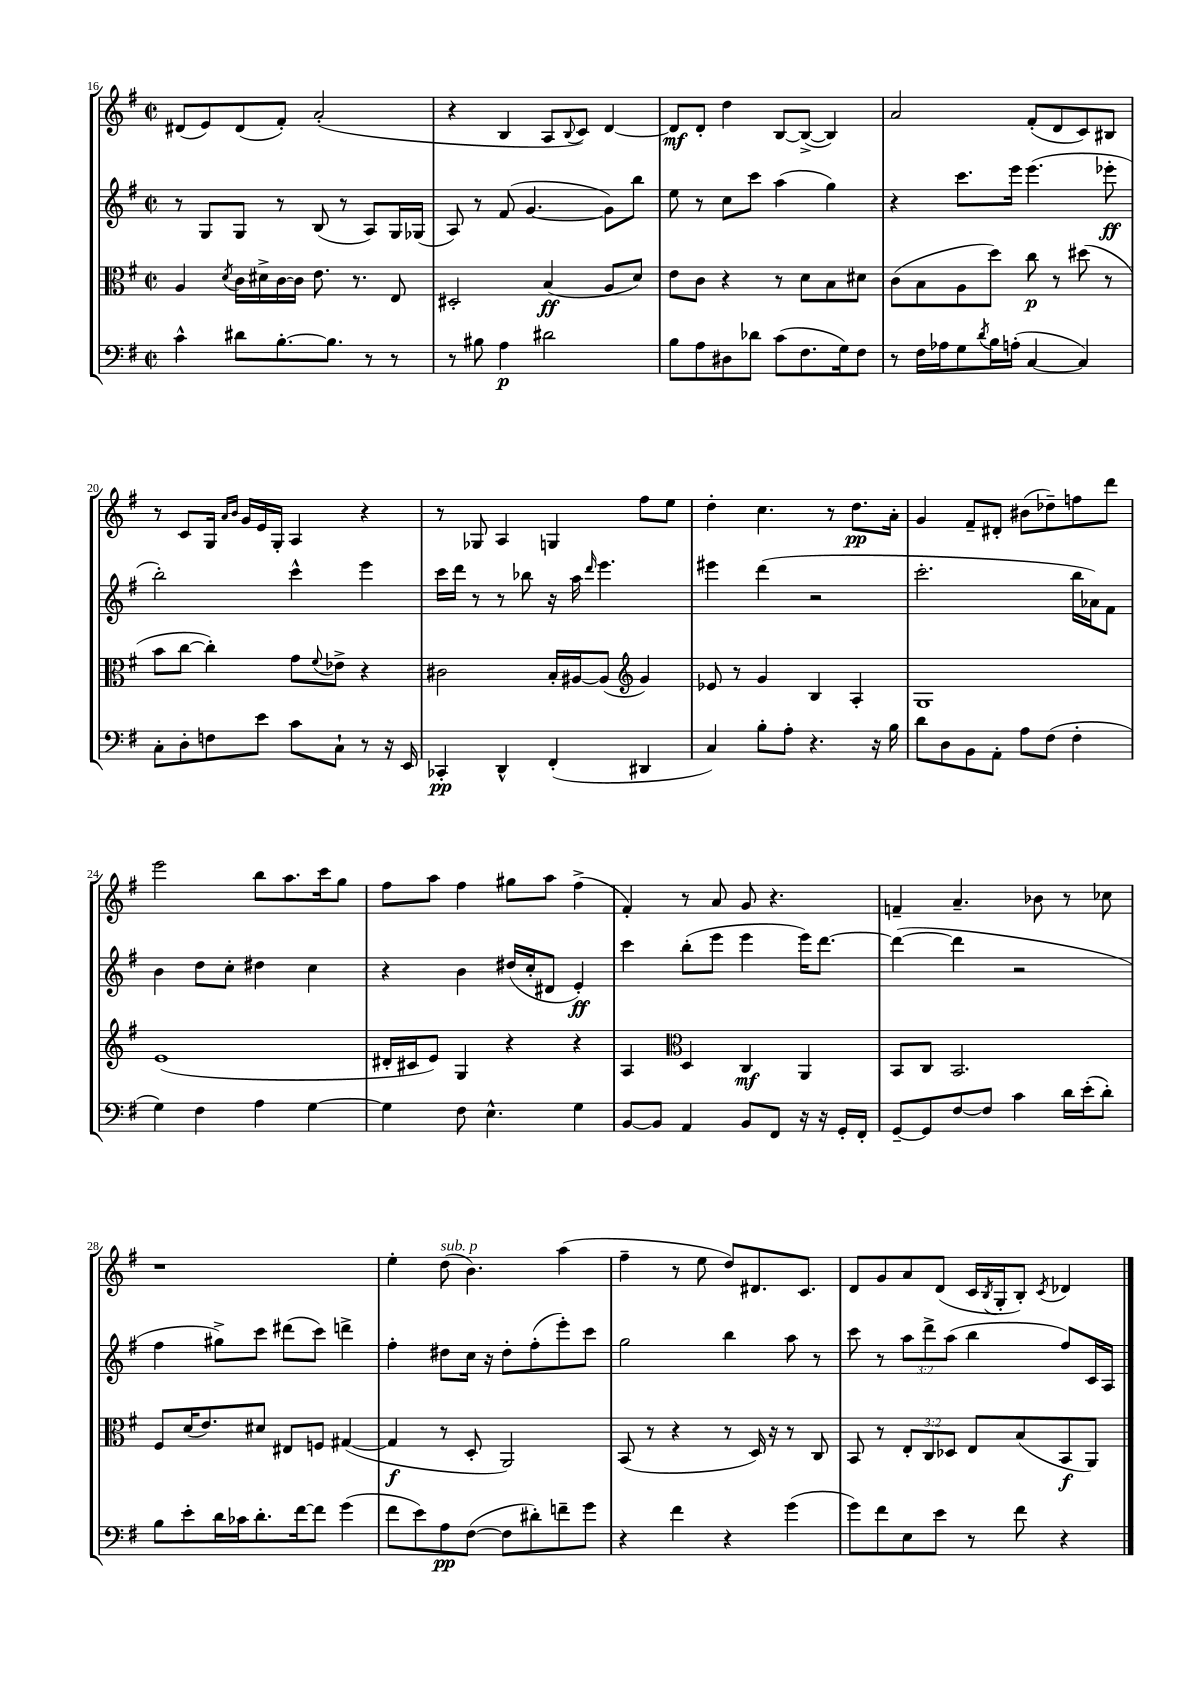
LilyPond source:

<<
\new StaffGroup <<
\new Staff = "s0" {
    \clef treble \key g \major \defaultTimeSignature \time 2/2
    dis'8( e'8) dis'8( fis'8-.) a'2-.( |
    r4 b4 a8 \appoggiatura { b8 } c'8) d'4~ |
    d'8\mf d'8-. d''4 b8~ b8~->( b4) |
    a'2 fis'8-.( d'8 c'8) bis8 |
    r8 c'8 g16 \grace { a'16 b'16 } g'16 e'16 g16-. a4 r4 |
    r8 ges8 a4 g4 fis''8 e''8 |
    d''4-. c''4. r8 d''8.\pp a'16-. |
    g'4 fis'8-- dis'8-. bis'8( des''8--) f''8 d'''8 |
    e'''2 b''8 a''8. c'''16 g''8 |
    fis''8 a''8 fis''4 gis''8 a''8 fis''4->( |
    fis'4-.) r8 a'8 g'8 r4. |
    f'4-- a'4.-- bes'8 r8 ces''8 |
    r1 |
    e''4-. d''8^\markup { \italic "sub. p" }( b'4.) a''4( |
    fis''4-- r8 e''8 d''8) dis'8. c'8. |
    d'8 g'8 a'8 d'8( c'16 \acciaccatura { b8 } g16-. b8-.) \acciaccatura { c'8 } des'4 \bar "|." |
}
\new Staff = "s1" {
    \clef treble \key g \major \defaultTimeSignature \time 2/2 \override Staff.TupletNumber.text = #tuplet-number::calc-fraction-text
    r8 g8 g8 r8 b8( r8 a8) g16 ges16( |
    a8) r8 fis'8( g'4.~ g'8) b''8 |
    e''8 r8 c''8 c'''8 a''4( g''4) |
    r4 c'''8. e'''16 e'''4.( ees'''8-.\ff |
    b''2-.) c'''4-^ e'''4 |
    c'''16 d'''16 r8 r8 bes''8 r16 a''16 \grace { d'''16 } e'''4. |
    eis'''4 d'''4( r2 |
    c'''2.-. b''16 aes'16) fis'8 |
    b'4 d''8 c''8-. dis''4 c''4 |
    r4 b'4 dis''16( c''16-. dis'8 e'4-.\ff) |
    c'''4 b''8-.( e'''8 e'''4 e'''16) d'''8.~ |
    d'''4~( d'''4 r2 |
    fis''4 gis''8->) c'''8 dis'''8( c'''8) d'''4-> |
    fis''4-. dis''8 c''16 r16 dis''8-. fis''8-.( e'''8-.) c'''8 |
    g''2 b''4 a''8 r8 |
    c'''8 r8 \tuplet 3/2 { a''8 d'''8-> a''8( } b''4 fis''8) c'16 a16 \bar "|." |
}
\new Staff = "s2" {
    \clef alto \key g \major \defaultTimeSignature \time 2/2 \override Staff.TupletNumber.text = #tuplet-number::calc-fraction-text
    a4 \acciaccatura { d'8 } c'16 dis'16-> c'16~ c'16 e'8. r8. e8 |
    dis2-. b4\ff( a8 d'8) |
    e'8 c'8 r4 r8 d'8 b8 dis'8 |
    c'8( b8 a8 d''8) c''8\p r8 dis''8( r8 |
    b'8 c''8~ c''4-.) g'8 \appoggiatura { fis'8 } ees'8-> r4 |
    cis'2 b16-. ais16~ ais8( \clef treble g'4) |
    ees'8 r8 g'4 b4 a4-. |
    g1 |
    e'1( |
    dis'16-. cis'16 e'8) g4 r4 r4 |
    a4 \clef alto d4 c4\mf a,4 |
    b,8 c8 b,2. |
    fis8 d'16( e'8.) dis'8 eis8 f8 gis4~( |
    gis4\f r8 d8-. a,2) |
    b,8( r8 r4 r8 d16) r16 r8 c8 |
    b,8 r8 \tuplet 3/2 { e8-. c8 des8 } e8 b8( b,8\f a,8) \bar "|." |
}
\new Staff = "s3" {
    \clef bass \key g \major \defaultTimeSignature \time 2/2
    c'4-^ dis'8 b8.~-. b8. r8 r8 |
    r8 bis8 a4\p dis'2 |
    b8 a8 dis8 des'8 c'8( fis8. g16) fis8 |
    r8 fis16 aes16 g8 \acciaccatura { d'8 } b16 a16-.( c4~ c4) |
    c8-. d8-. f8 e'8 c'8 c8-! r8 r16 e,16 |
    ces,4-.\pp d,4-^ fis,4-.( dis,4 |
    c4) b8-. a8-. r4. r16 b16 |
    d'8 d8 b,8 a,8-. a8 fis8( fis4-. |
    g4) fis4 a4 g4~ |
    g4 fis8 e4.-^ g4 |
    b,8~ b,8 a,4 b,8 fis,8 r16 r16 g,16-. fis,16-. |
    g,8~-- g,8 fis8~ fis8 c'4 d'16 e'16-.( d'8-.) |
    b8 e'8-. d'16 ces'16 d'8.-. fis'16~ fis'8 g'4( |
    fis'8 e'8) a8\pp fis8~( fis8 dis'8-.) f'8-- g'8 |
    r4 fis'4 r4 g'4( |
    g'8) fis'8 e8 e'8 r8 fis'8 r4 \bar "|." |
}
>>
>>
\layout { \context { \Score currentBarNumber = #16 } }
